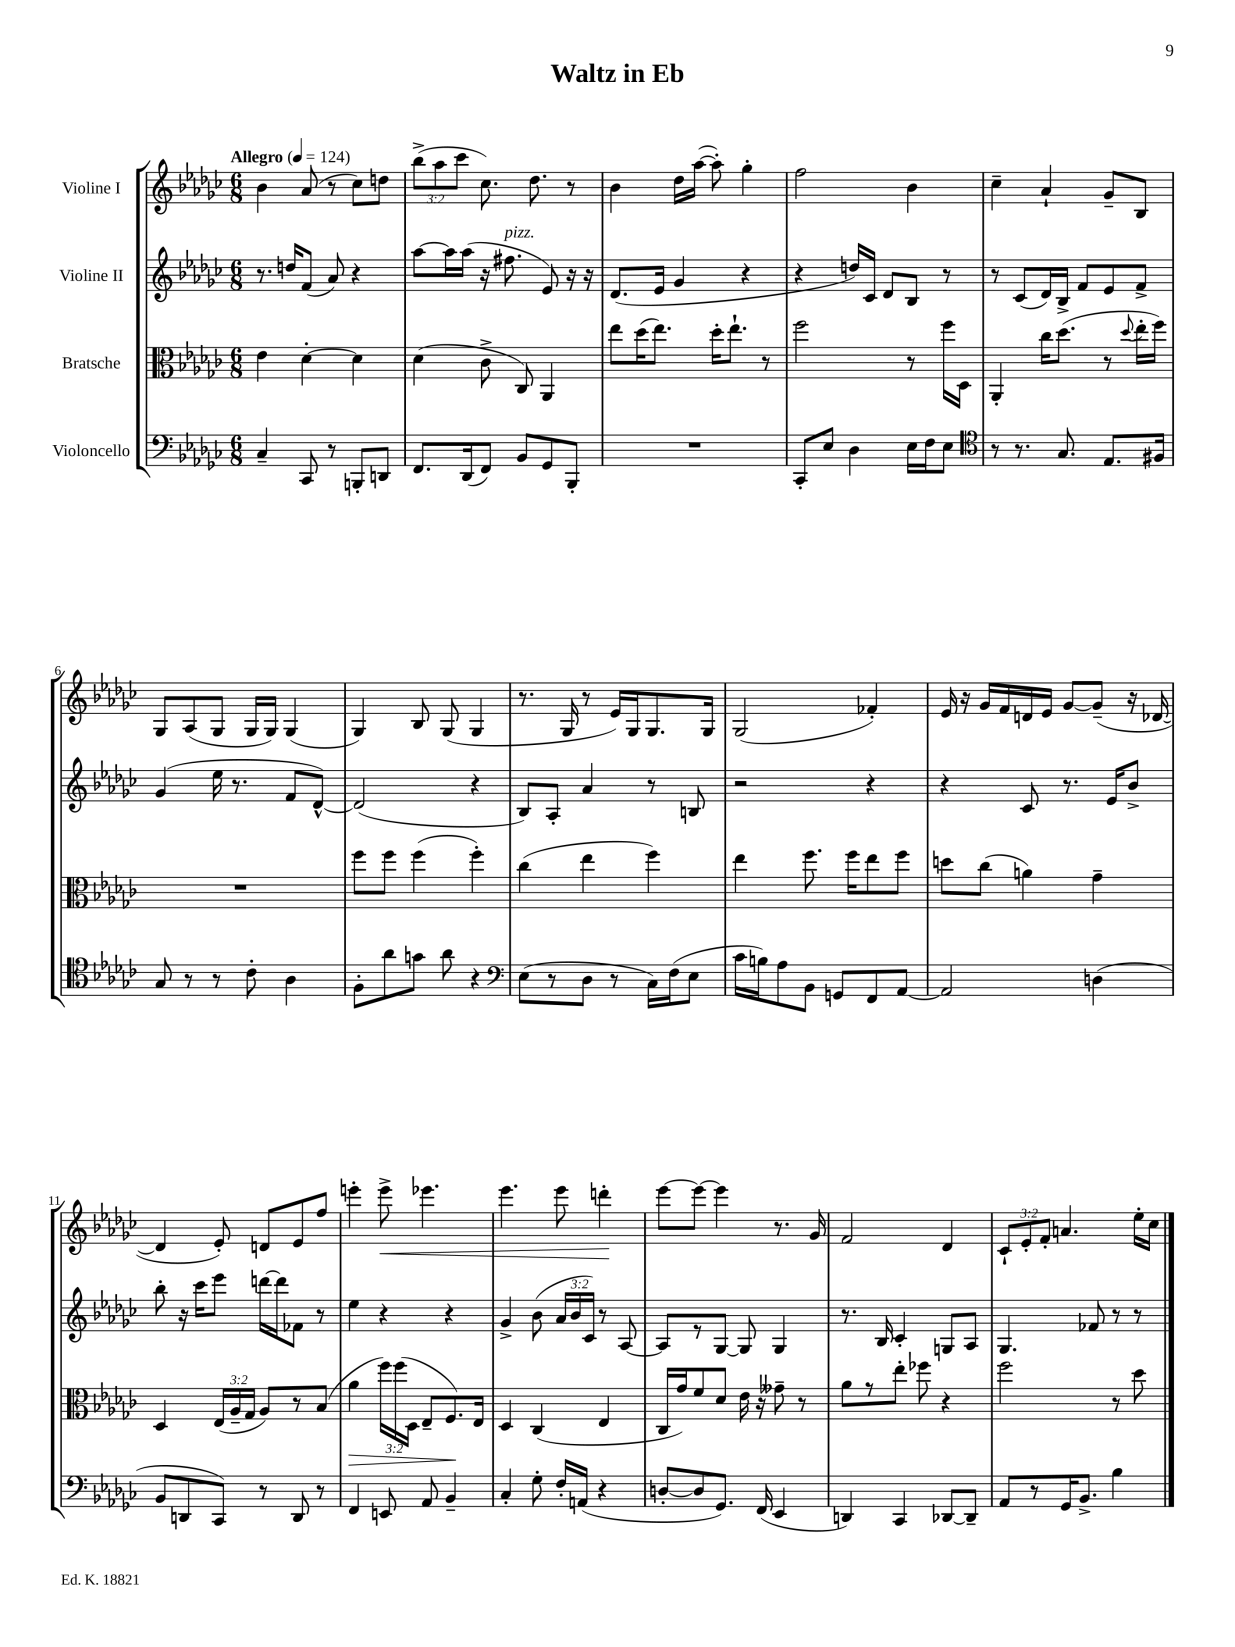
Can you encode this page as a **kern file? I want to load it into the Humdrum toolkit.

**kern	**kern	**dynam	**kern	**kern	**dynam
*part4	*part3	*part3	*part2	*part1	*part1
*staff4	*staff3	*staff3	*staff2	*staff1	*staff1
*I"Violoncello	*I"Bratsche	*	*I"Violine II	*I"Violine I	*
*clefF4	*clefC3	*	*clefG2	*clefG2	*
*k[b-e-a-d-g-c-]	*k[b-e-a-d-g-c-]	*	*k[b-e-a-d-g-c-]	*k[b-e-a-d-g-c-]	*
*M6/8	*M6/8	*	*M6/8	*M6/8	*
*MM124	*MM124	*	*MM124	*MM124	*
=1	=1	=1	=1	=1	=1
!	!	!	!	!LO:TX:a:B:t=Allegro	!
4C-~/	4e-\	.	8.r	4b-\	.
.	.	.	16ddn/KL	.	.
8CC-/	[4d-'\	.	(8f/J	(8a-/	.
8r	.	.	8a-/)	8r	.
8BBBn'/L	4d-\]	.	4r	8cc-\L)	.
8DDn/J	.	.	.	8ddn\J	.
=2	=2	=2	=2	=2	=2
8.FF/L	(4d-\	.	[8aa-\L	(12bb-^\L	.
.	.	.	.	12aa-\	.
.	.	.	16aa-\L]	.	.
.	.	.	.	12ccc-\J	.
(16DD-/k	.	.	(16aa-\JJ	.	.
8FF/J)	8c-^\	.	16r	8.cc-\)	.
!	!	!	!LO:TX:a:i:t=pizz.	!	!
.	.	.	8.ff#X\	.	.
8BB-/L	8C-/)	.	.	.	.
.	.	.	.	8.dd-\	.
8GG-/	4AA-/	.	8e-/)	.	.
8BBB-'/J	.	.	16r	8r	.
.	.	.	16r	.	.
=3	=3	=3	=3	=3	=3
2.r	8ee-\L	.	(8.d-/L	4b-\	.
.	(16dd-\K	.	.	.	.
.	8.ee-\J)	.	16e-/Jk	.	.
.	.	.	4g-/	16dd-\LL	.
.	.	.	.	([16aa-\JJ	.
.	16dd-'\KL	.	.	8aa-'\])	.
.	8.ee-`\J	.	.	.	.
.	.	.	4r	4gg-'\	.
.	8r	.	.	.	.
=4	=4	=4	=4	=4	=4
8CC-'/L	2ff\	.	4r	2ff\	.
8E-/J	.	.	.	.	.
4D-\	.	.	16ddn/LL)	.	.
.	.	.	16c-/JJ	.	.
.	.	.	8d-/L	.	.
16E-\LL	8r	.	8B-/J	4b-\	.
16F\J	.	.	.	.	.
8E-\J	16ff\LL	.	8r	.	.
.	16D-\JJ	.	.	.	.
=5	=5	=5	=5	=5	=5
*clefC4	*	*	*	*	*
8r	4AA-'/	.	8r	4cc-~\	.
8.r	.	.	(8c-/L	.	.
.	16cc-\KL	.	16d-/L)	4a-`/	.
8.G-/	(8.dd-\J	.	16B-^/JJ	.	.
.	.	.	8f/L	.	.
8.E-/L	8r	.	8e-/	8g-~/L	.
.	8qqdd-/	.	.	.	.
.	16ee-'\LL	.	8f^/J	8B-/J	.
16F#X/Jk	16ff\JJ)	.	.	.	.
!!LO:LB:g=z
=6	=6	=6	=6	=6	=6
8G-/	2.r	.	(4g-/	8G-/L	.
8r	.	.	.	(8A-/	.
8r	.	.	16ee-\	8G-/J	.
.	.	.	8.r	.	.
8c-'\	.	.	.	16G-/LL	.
.	.	.	.	16G-/JJ)	.
4A-\	.	.	8f/L	(4G-/	.
.	.	.	[8d-^^/J)	.	.
=7	=7	=7	=7	=7	=7
8F'\L	8ff\L	.	(2d-/]	4G-/)	.
8a-\	8ff\J	.	.	.	.
8gn\J	(4ff\	.	.	8B-/	.
8a-\	.	.	.	(8G-/	.
4r	4ff'\)	.	4r	4G-/	.
=8	=8	=8	=8	=8	=8
*clefF4	*	*	*	*	*
(8E-\L	(4cc-\	.	8B-/L)	8.r	.
8r	.	.	8A-'/J	.	.
.	.	.	.	16G-/	.
8D-\J	4ee-\	.	4a-/	8r	.
8r	.	.	.	16e-/LL)	.
.	.	.	.	16G-/J	.
16C-\LL)	4ff\)	.	8r	8.G-/	.
(16F\J	.	.	.	.	.
8E-\J	.	.	8Bn/	.	.
.	.	.	.	16G-/Jk	.
=9	=9	=9	=9	=9	=9
16c-\LL	4ee-\	.	2r	(2G-/	.
16Bn\J)	.	.	.	.	.
8A-\	.	.	.	.	.
8BB-\J	8.ff\	.	.	.	.
8GGn/L	.	.	.	.	.
.	16ff\KL	.	.	.	.
8FF/	8ee-\	.	4r	4f-X'/)	.
[8AA-/J	8ff\J	.	.	.	.
=10	=10	=10	=10	=10	=10
2AA-/]	8ddn\L	.	4r	16e-/	.
.	.	.	.	16r	.
.	(8cc-\J	.	.	16g-/LL	.
.	.	.	.	16f/	.
.	4an\)	.	8c-/	16dn/	.
.	.	.	.	16e-/JJ	.
.	.	.	8.r	[8g-/L	.
(4Dn\	4g-~\	.	.	(8g-~/J]	.
.	.	.	16e-/KL	.	.
.	.	.	8b-^/J	16r	.
.	.	.	.	[16d-X/	.
!!LO:LB:g=z
=11	=11	=11	=11	=11	=11
8BB-/L	4D-/	.	8bb-'\	4d-/]	.
8DDn/	.	.	16r	.	.
.	.	.	16ccc-\KL	.	.
8CC-/J)	(24E-/LL	.	8eee-\J	8e-'/)	.
.	24A-~/	.	.	.	.
.	24G-/JJ	.	.	.	.
8r	8A-/L)	.	[16dddn\LL	8dn/L	.
.	.	.	16ddd\J]	.	.
8DD/	8r	.	8f-X\J	8e-/	.
8r	(8B-/J	.	8r	8ff/J	.
=12	=12	=12	=12	=12	=12
!	!	!LO:HP:b	!	!	!
4FF/	4a-\	>	4ee-\	4eeen'\	.
!	!	!	!	!	!LO:HP:b
8EEn/	24ff\LL)	.	4r	8eee^\	<
.	(24ff\	.	.	.	.
.	24D-\JJ	.	.	.	.
8AA-/	8E-~/L	.	.	4.eee-X\	.
4BB-~/	8.F/)	.	4r	.	.
.	16E-/Jk	]	.	.	.
=13	=13	=13	=13	=13	=13
4C-'/	4D-/	.	4g-^/	4.eee-\	.
8G-'\	(4C-/	.	(8b-\	.	.
16F'/LL	.	.	24a-/LL	8eee-\	.
.	.	.	24b-/	.	.
(16AAn/JJ	.	.	.	.	.
.	.	.	24c-/JJ)	.	.
4r	4E-/	.	8r	4dddn'\	.
.	.	.	[8A-/	.	.
.	.	.	.	.	[
=14	=14	=14	=14	=14	=14
[8Dn'/L	16C-/LL	.	8A-/L]	[8eee-\L	.
.	16g-/J)	.	.	.	.
8D/]	8f/	.	8r	8eee-\J_	.
8.GG-/J)	8d-/J	.	[8G-/J	4eee-\]	.
.	16e-\	.	8G-/]	.	.
(16FF/	16r	.	.	.	.
4EE-/	8g--X~\	.	4G-/	8.r	.
.	8r	.	.	.	.
.	.	.	.	16g-/	.
=15	=15	=15	=15	=15	=15
4DDn/)	8a-\L	.	8.r	2f/	.
.	8r	.	.	.	.
.	.	.	16B-/	.	.
4CC-/	8ee-'\J	.	4c-'/	.	.
.	8ff-X\	.	.	.	.
[8DD-X/L	4r	.	8Gn/L	4d-/	.
8DD-~/J]	.	.	8A-/J	.	.
=16	=16	=16	=16	=16	=16
8AA-/L	2ff\	.	4.G-/	12c-`/L	.
.	.	.	.	12e-'/	.
8r	.	.	.	.	.
.	.	.	.	12f'/J	.
16GG-/K	.	.	.	4.an/	.
8.BB-^/J	.	.	.	.	.
.	.	.	8f-X/	.	.
4B-\	8r	.	8r	.	.
.	8dd-\	.	8r	16ee-'\LL	.
.	.	.	.	16cc-\JJ	.
==	==	==	==	==	==
*-	*-	*-	*-	*-	*-
